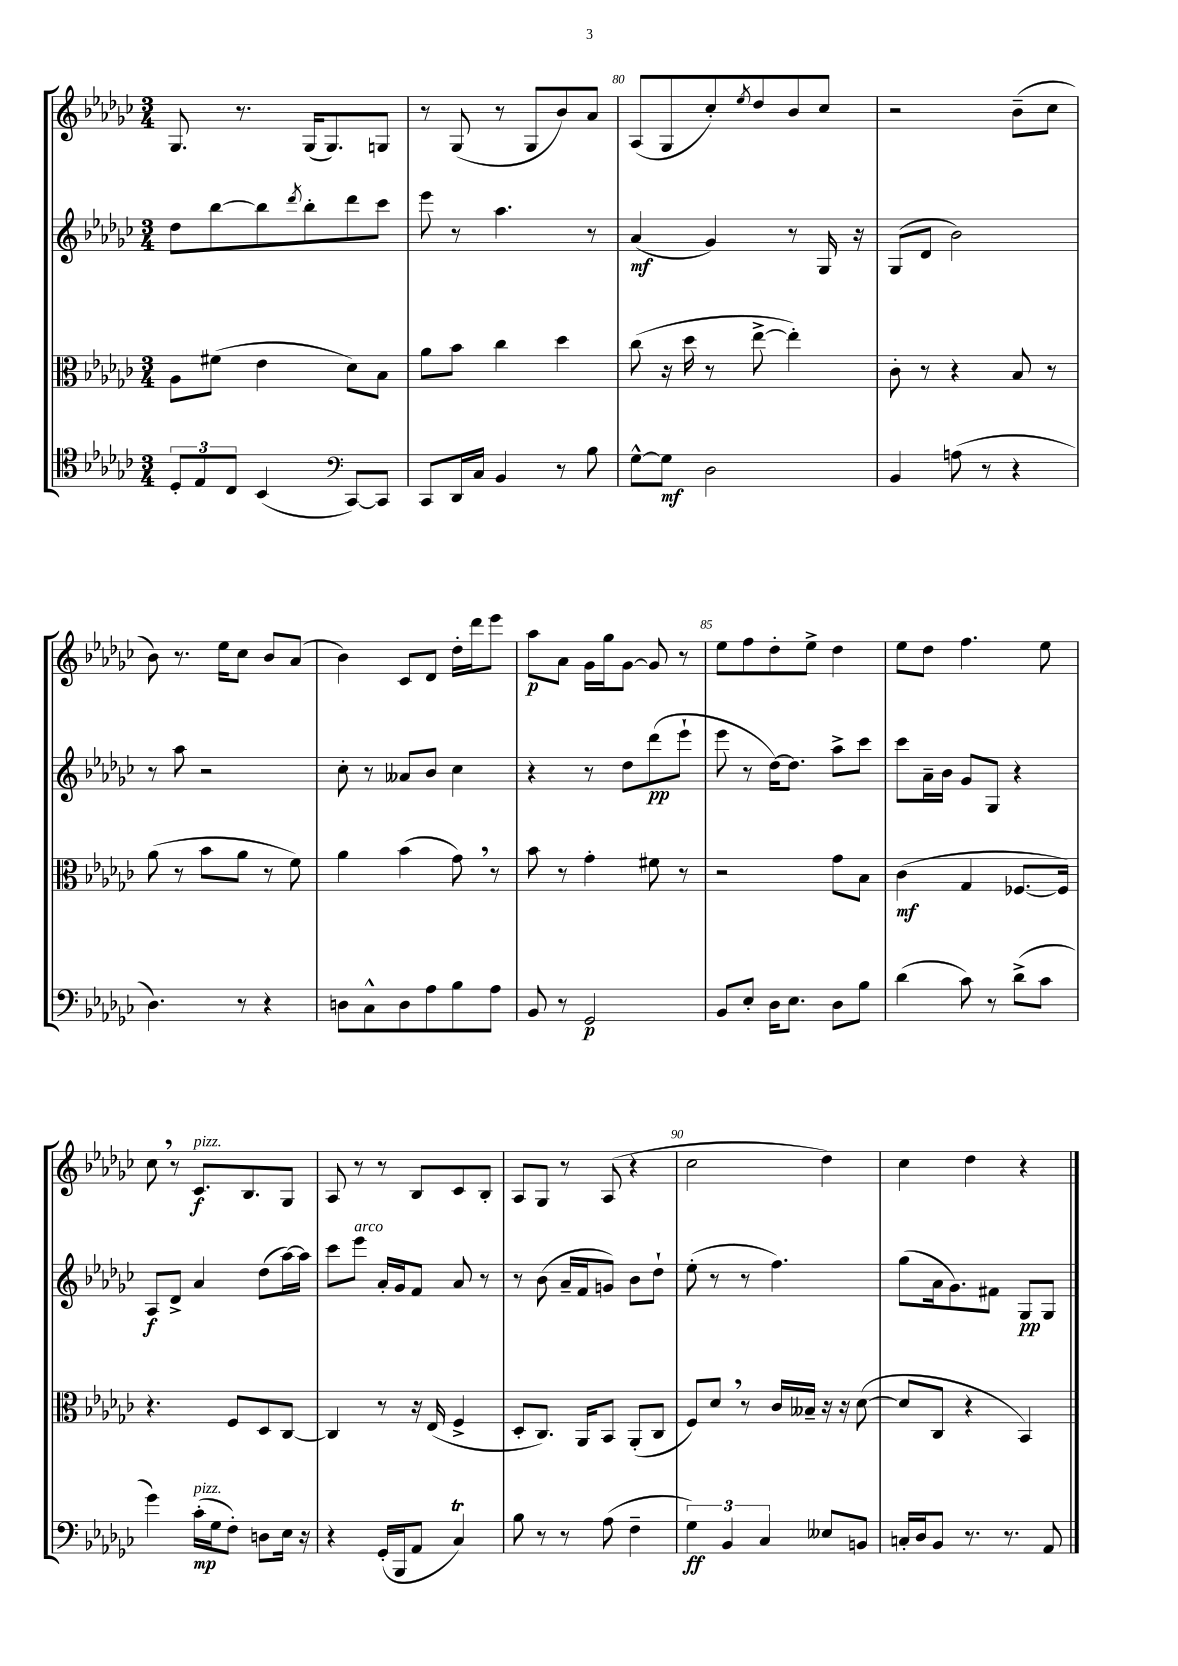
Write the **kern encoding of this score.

**kern	**kern	**kern	**kern
*staff4	*staff3	*staff2	*staff1
*clefC4	*clefC3	*clefG2	*clefG2
*k[b-e-a-d-g-c-]	*k[b-e-a-d-g-c-]	*k[b-e-a-d-g-c-]	*k[b-e-a-d-g-c-]
*M3/4	*M3/4	*M3/4	*M3/4
12D-'	8A-	8dd-	8.G-
12E-	.	.	.
.	(8f#	[8bb-	.
12C-	.	.	.
.	.	.	8.r
(4BB-	4e-	8bb-]	.
.	.	8qddd-	.
.	.	8bb-'	(16G-
.	.	.	8.G-)
*clefF4	*	*	*
[8CC-)	8d-)	8ddd-	.
8CC-]	8B-	8ccc-	8G
=	=	=	=
8CC-	8a-	8eee-	8r
16DD-	8b-	8r	(8G-
16C-	.	.	.
4BB-	4cc-	4.aa-	8r
.	.	.	8G-
8r	4dd-	.	8b-)
8B-	.	8r	8a-
=	=	=	=
[8G-^^	(8cc-	(4a-	(8A-
8G-]	16r	.	8G-
.	16dd-	.	.
2D-	8r	4g-)	8cc-')
.	.	.	8qee-
.	[8ee-^	.	8dd-
.	4ee-'])	8r	8b-
.	.	16G-	8cc-
.	.	16r	.
=	=	=	=
4BB-	8c-'	(8G-	2r
.	8r	8d-	.
(8A	4r	2b-)	.
8r	.	.	.
4r	8B-	.	(8b-~
.	8r	.	8cc-
=	=	=	=
4.D-)	(8a-	8r	8b-)
.	8r	8aa-	8.r
.	8b-	2r	.
.	.	.	16ee-
8r	8a-	.	8cc-
4r	8r	.	8b-
.	8f)	.	(8a-
=	=	=	=
8D	4a-	8cc-'	4b-)
8C-^^	.	8r	.
8D	(4b-	8a--	8c-
8A-	.	8b-	8d-
8B-	8g-)	4cc-	16dd-'
.	.	.	16ddd-
8A-	8r	.	8eee-
=	=	=	=
8BB-	8b-	4r	8aa-
8r	8r	.	8a-
2GG-	4g-'	8r	16g-
.	.	.	16gg-
.	.	8dd-	[8g-
.	8f#	(8ddd-	8g-]
.	8r	8eee-`	8r
=	=	=	=
8BB-	2r	8eee-	8ee-
8E-'	.	8r	8ff
16D-	.	[16dd-)	8dd-'
8.E-	.	8.dd-]	.
.	.	.	8ee-^
8D-	8g-	8aa-^	4dd-
8B-	8B-	8ccc-	.
=	=	=	=
(4d-	(4c-	8ccc-	8ee-
.	.	16a-~	8dd-
.	.	16b-	.
8c-)	4G-	8g-	4.ff
8r	.	8G-	.
(8d-^	[8.F-	4r	.
8c-	.	.	8ee-
.	16F-])	.	.
=	=	=	=
4g-)	4.r	8A-	8cc-
.	.	8d-^	8r
(16c-'	.	4a-	8.c-
16G-	.	.	.
8F')	8F	.	.
.	.	.	8.B-
8D	8D-	(8dd-	.
16E-	[8C-	[16aa-)	8G-
16r	.	16aa-]	.
=	=	=	=
4r	4C-]	8ccc-	8A-
.	.	8eee-	8r
(16GG-'	8r	16a-'	8r
16BBB-	.	16g-	.
8AA-	16r	8f	8B-
.	(16E-	.	.
4C-)	4F^	8a-	8c-
.	.	8r	8B-'
=	=	=	=
8B-	8D-'	8r	8A-
8r	8.C-)	(8b-	8G-
8r	.	16a-~	8r
.	16AA-	16f	.
(8A-	8BB-	8g)	(8A-
4F~	(8AA-'	8b-	4r
.	8C-	8dd-`	.
=	=	=	=
6G-)	8F)	(8ee-'	2cc-
.	8d-	8r	.
6BB-	.	.	.
.	8r	8r	.
6C-	.	.	.
.	16c-	4.ff)	.
.	16B--~	.	.
8E--	16r	.	4dd-)
.	16r	.	.
8BB	([8d-	.	.
=	=	=	=
16C'	8d-]	(8gg-	4cc-
16D-	.	.	.
8BB-	8C-	16a-	.
.	.	8.g-)	.
8.r	4r	.	4dd-
.	.	8f#	.
8.r	.	.	.
.	4BB-)	8G-	4r
8AA-	.	8G-	.
==	==	==	==
*-	*-	*-	*-
